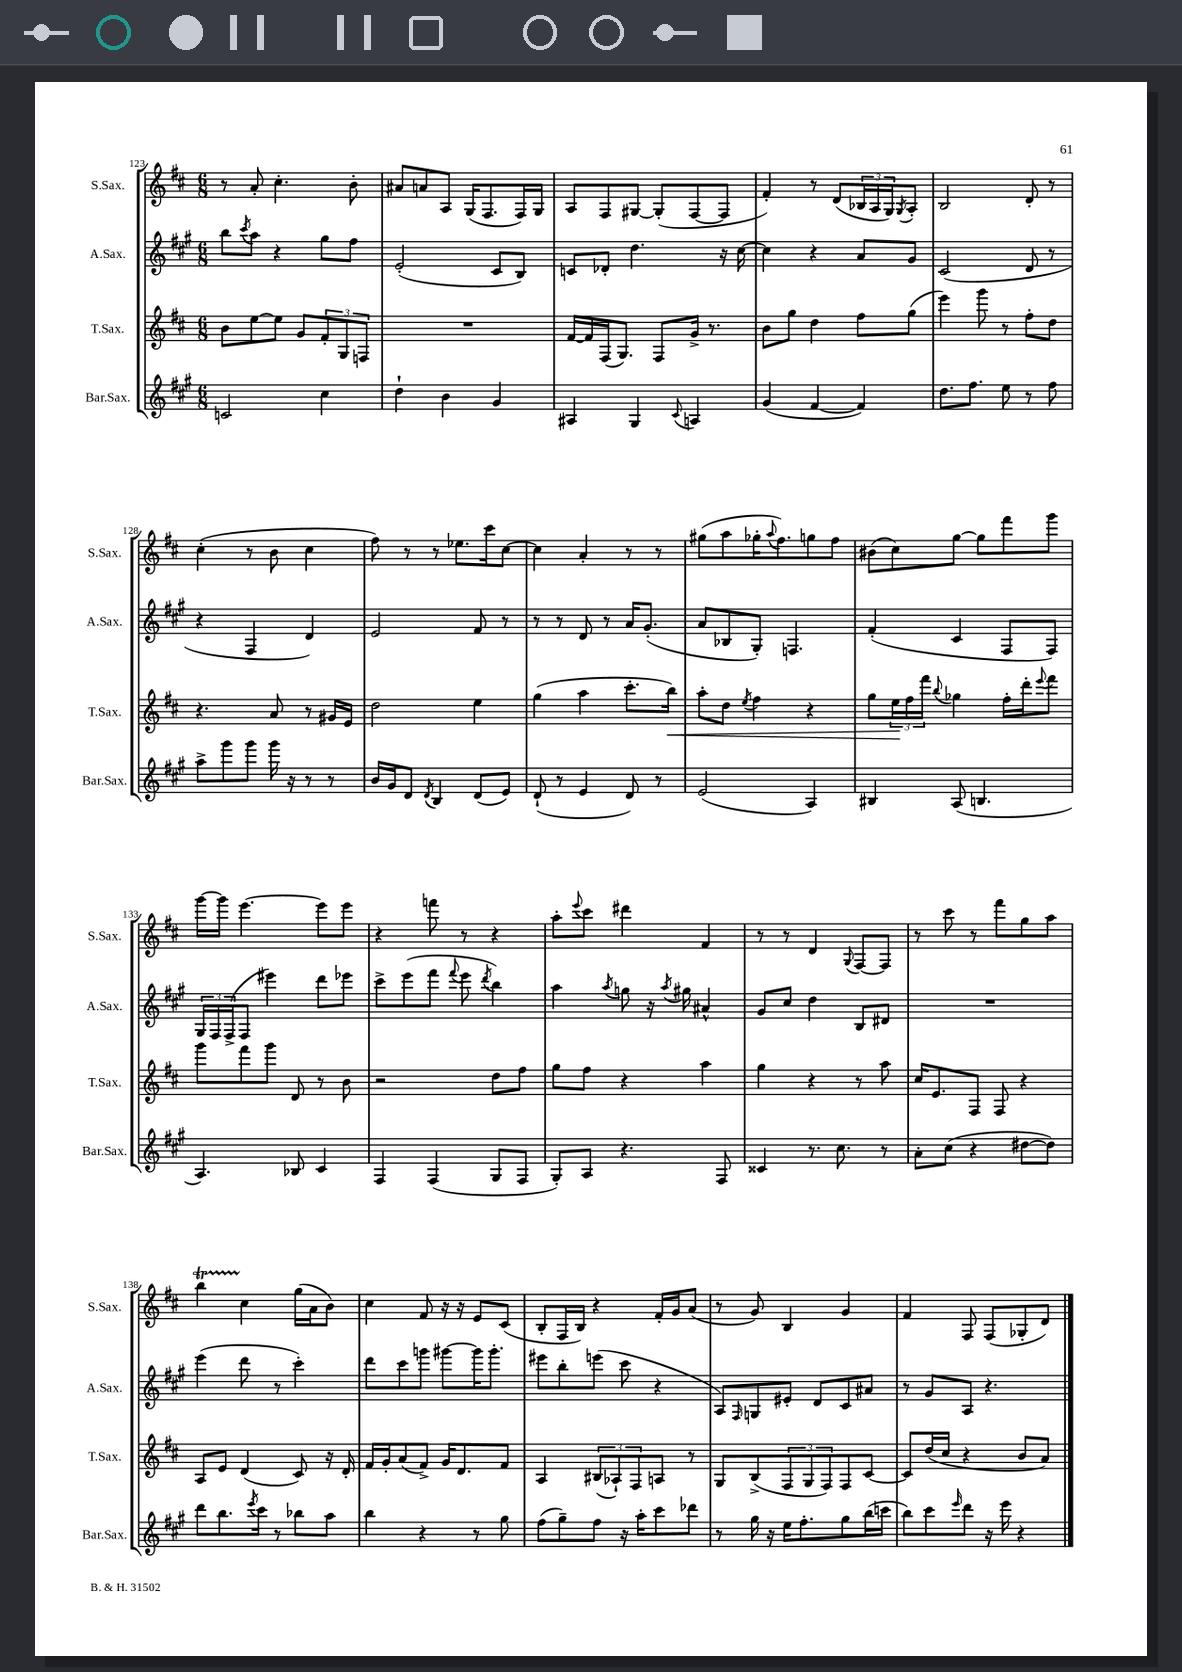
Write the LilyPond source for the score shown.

<<
\new StaffGroup <<
\new Staff = "s0" \with { instrumentName = "S.Sax." shortInstrumentName = "S.Sax." } {
    \clef treble \key d \major \numericTimeSignature \time 6/8
    r8 a'8-. cis''4.-. b'8-. |
    ais'8 a'8 a8 g16( fis8. fis16) g16 |
    a8 fis8 gis8~ gis8-.( fis8~ fis8 |
    fis'4-.) r8 d'8( \tuplet 3/2 { bes16 a16 g16) } \acciaccatura { g8 } a8-. |
    b2 d'8-. r8 |
    cis''4-.( r8 b'8 cis''4 |
    fis''8) r8 r8 ees''8. cis'''16 cis''8~ |
    cis''4 a'4-. r8 r8 |
    gis''8( a''8 ges''16-. \appoggiatura { a''8 } fis''8.) g''8 fis''8 |
    bis'8( cis''8) g''8~ g''8 fis'''8 g'''8 |
    g'''16~ g'''16 e'''4.~ e'''8 e'''8 |
    r4 f'''8 r8 r4 |
    a''8-. \appoggiatura { e'''8 } cis'''8 dis'''4 fis'4 |
    r8 r8 d'4 \appoggiatura { g8 } fis8~ fis8 |
    r8 cis'''8 r8 fis'''8 g''8 a''8 |
    b''4\startTrillSpan cis''4\stopTrillSpan g''16( a'16 b'8) |
    cis''4 fis'8 r16 r16 e'8 cis'8( |
    b8-. fis16 b16) r4 fis'16-. g'16 a'8( |
    r8 g'8) b4 g'4 |
    fis'4 fis8 fis8( ges8-. d'8) \bar "|." |
}
\new Staff = "s1" \with { instrumentName = "A.Sax." shortInstrumentName = "A.Sax." } {
    \clef treble \key a \major \numericTimeSignature \time 6/8
    b''8 \acciaccatura { cis'''8 } a''8 r4 gis''8 fis''8 |
    e'2-.( cis'8 b8) |
    c'8 des'8-. d''4. r16 cis''16~ |
    cis''4 r4 a'8 gis'8 |
    cis'2( d'8 r8 |
    r4 fis4 d'4) |
    e'2 fis'8 r8 |
    r8 r8 d'8 r8 a'16 gis'8.-.( |
    a'8 bes8 gis8-.) f4. |
    fis'4-.( cis'4 fis8 fis8) |
    \tuplet 3/2 { gis16 fis16 fis16->( } fis8 eis'''4) d'''8 ees'''8 |
    cis'''8-> e'''8( fis'''8 \appoggiatura { fis'''8 } e'''8 \acciaccatura { d'''8 } b''4) |
    a''4 \acciaccatura { a''8 } g''8 r16 \acciaccatura { a''8 } gis''16 ais'4-^ |
    gis'8 cis''8 d''4 b8 dis'8 |
    R2. |
    e'''4( d'''8 r8 cis'''4-.) |
    d'''8 cis'''8 g'''8 gis'''8~ gis'''16 gis'''8.-. |
    eis'''8 b''8-. e'''8( cis'''8 r4 |
    a8) \grace { fis16 } g8 eis'8-. d'8 cis'8 ais'8 |
    r8 gis'8 a8 r4. \bar "|." |
}
\new Staff = "s2" \with { instrumentName = "T.Sax." shortInstrumentName = "T.Sax." } {
    \clef treble \key d \major \numericTimeSignature \time 6/8
    b'8 e''8~ e''8 g'8 \tuplet 3/2 { fis'8-. g8 f8 } |
    R2. |
    fis'16~ fis'16 fis16( g8.) fis8 g'16-> r8. |
    b'8 g''8 d''4 fis''8 g''8( |
    e'''4) g'''8 r8 fis''8-. d''8 |
    r4. a'8 r8 gis'16 e'16 |
    d''2 e''4 |
    g''4( a''4 cis'''8.-. b''16\<) |
    a''8-. d''8 \acciaccatura { e''8 } fis''4 r4 |
    g''8 \tuplet 3/2 { e''16\! fis''16 fis'''16 } \appoggiatura { b''8 } ges''4 fis''16-. d'''16-. \appoggiatura { e'''8 } fis'''8 |
    g'''8 fis'''8 g'''8 d'8 r8 b'8 |
    r2 d''8 fis''8 |
    g''8 fis''8 r4 a''4 |
    g''4 r4 r8 a''8 |
    cis''16 e'8. fis8 fis8 r4 |
    a8 e'8 d'4( cis'8) r16 d'16-. |
    fis'16 g'16-. a'8( fis'8->) g'16 d'8. fis'8 |
    a4 \tuplet 3/2 { bis8( aes8-!) fis8 } a8 r8 |
    g8 b8->( \tuplet 3/2 { fis8 g8 fis8) } fis8 cis'8~ |
    cis'8 d''16( cis''16 r4 b'8 a'8) \bar "|." |
}
\new Staff = "s3" \with { instrumentName = "Bar.Sax." shortInstrumentName = "Bar.Sax." } {
    \clef treble \key a \major \numericTimeSignature \time 6/8
    c'2 cis''4 |
    d''4-! b'4 gis'4 |
    ais4 gis4 \appoggiatura { cis'8 } a4 |
    gis'4( fis'4~ fis'4) |
    d''8. fis''8. e''8 r8 fis''8 |
    a''8-> gis'''8 gis'''8 gis'''16 r16 r8 r8 |
    b'16 gis'16 d'8 \acciaccatura { d'8 } b4 d'8( e'8) |
    d'8-!( r8 e'4 d'8) r8 |
    e'2( a4) |
    bis4 a8( b4. |
    a4.) bes8 cis'4 |
    fis4 fis4( gis8 fis8 |
    gis8-.) a8 r4. fis8 |
    cisis'4 r8. cis''8. r8 |
    a'8-. cis''8( r4 dis''8~ dis''8) |
    d'''8 b''8. \acciaccatura { e'''8 } cis'''16 r8 bes''8 a''8 |
    b''4 r4 r8 gis''8 |
    fis''8( gis''8--) fis''8 r16 a''16-. cis'''8 des'''8 |
    r8 gis''16 r16 e''16 fis''8.-. gis''8 b''16( c'''16 |
    b''8) cis'''8 \grace { e'''16 } d'''8 r16 e'''16 r4 \bar "|." |
}
>>
>>
\layout { \context { \Score currentBarNumber = #123 } }
